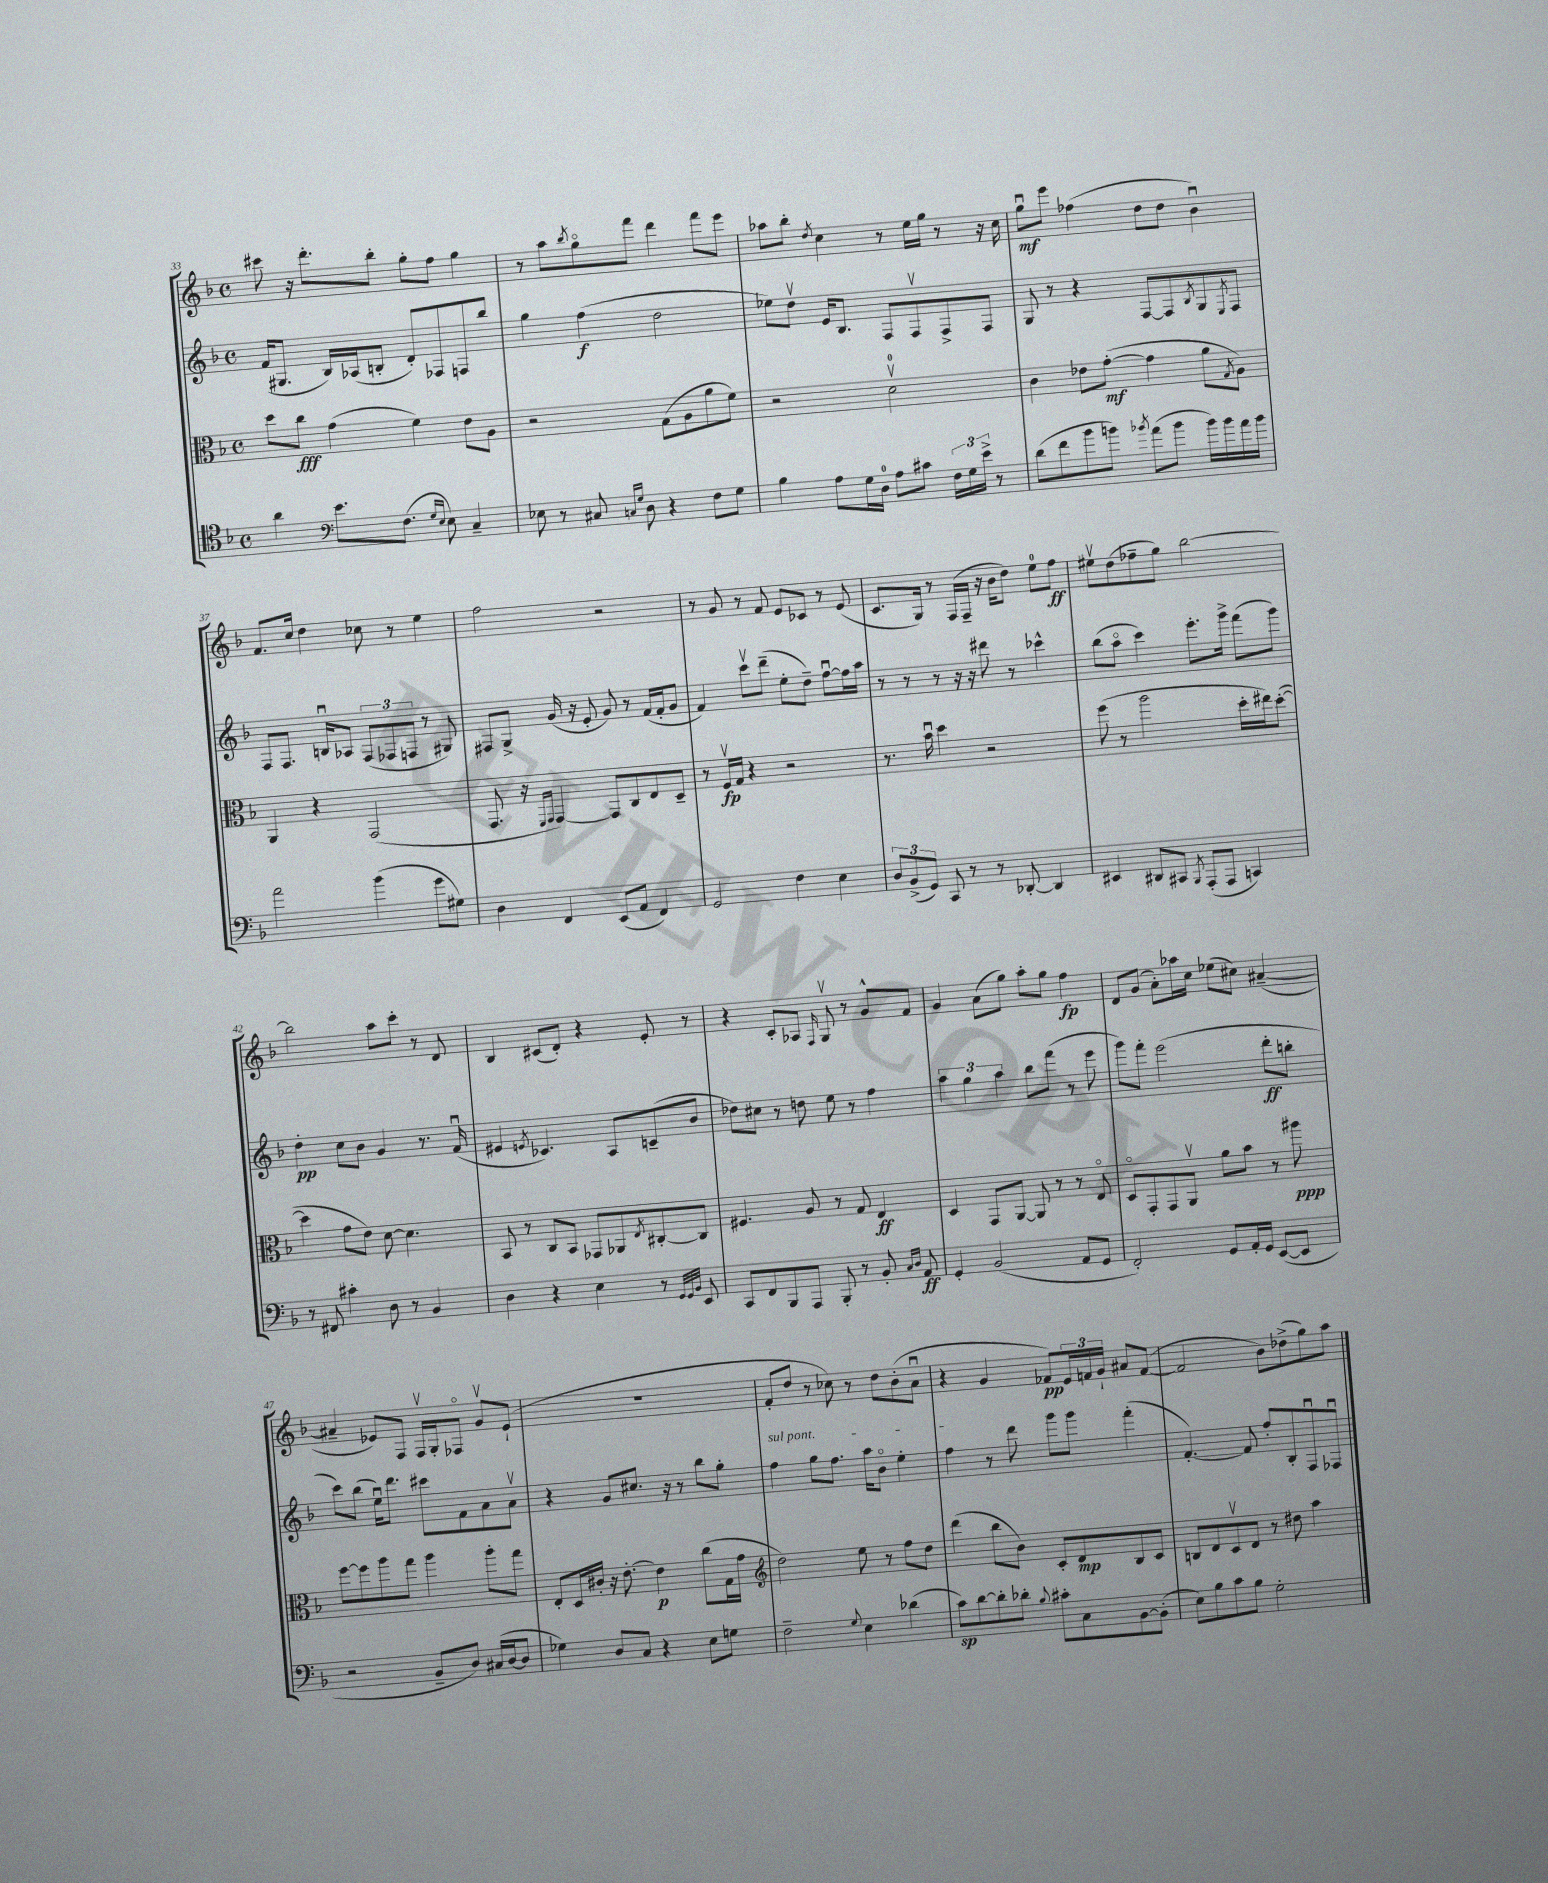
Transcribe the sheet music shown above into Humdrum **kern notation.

**kern	**kern	**kern	**kern
*staff4	*staff3	*staff2	*staff1
*clefC4	*clefC3	*clefG2	*clefG2
*k[b-]	*k[b-]	*k[b-]	*k[b-]
*M4/4	*M4/4	*M4/4	*M4/4
*met(c)	*met(c)	*met(c)	*met(c)
4a	8dd	(16f	8ccc#
.	.	8.G#	.
.	8cc	.	16r
.	.	.	8.ddd'
*clefF4	*	*	*
8.e	(4g	16B-)	.
.	.	(16A-	.
.	.	8B'	8bb-'
(8.F	.	.	.
.	4f)	8d')	8gg'
16qqG	.	.	.
16qqE	.	.	.
8E)	.	8F-	8ff
4C~	8e	8F	4gg
.	8A	8bb-	.
=	=	=	=
8E-	2r	4gg	8r
8r	.	.	8aa
.	.	.	8qbb-
8C#	.	(4ff	8ggo
16qqC	.	.	.
16qqG	.	.	.
8D	.	.	8fff
4r	(8G	2dd	4ddd
.	8A	.	.
8F	8a	.	8fff
8G	8f)	.	8eee
=	=	=	=
4B-	2r	8ee-)	8aa-
.	.	8ddv	8bb-'
.	.	.	8qdd
8A	.	16e	4cc
.	.	8.B-	.
16G	.	.	.
16D	.	.	.
8A	2dv	8F	8r
8c#	.	8Fv	16ee
.	.	.	16gg
24F	.	8F^	8r
24G	.	.	.
24e^	.	.	.
8r	.	8F	16r
.	.	.	16cc
=	=	=	=
(8d	4c	8G	8ggu
8f	.	8r	8eee
8b-	8e-	4r	(4ff-
8b)	([8g'	.	.
8qb-	.	.	.
(8a	4g]	[8F	8dd
8b-	.	8F]	8dd
.	.	8qB-	.
16b-)	8a	8G	4b-u)
16b-	.	.	.
.	8qG	8qE	.
16a	8A)	8F	.
16b-	.	.	.
=	=	=	=
2a	4AA	8F	8.f
.	.	8.F	.
.	.	.	16cc
.	4r	.	4dd
.	.	16Bu	.
.	.	8A-	.
(4b-	(2GG	(12F	8cc-
.	.	12F-	.
.	.	.	8r
.	.	12F	.
8g	.	8r	4ee
8G#)	.	8G#)	.
=	=	=	=
4D	8.GG	8F#	2ff
.	.	8G^	.
.	16r	.	.
.	16qqFF	.	.
.	16qqGG	.	.
4FF	[4GG)	(16g	.
.	.	16r	.
.	.	8e'	.
(8EE	8GG]	8g)	2r
8AA	8C	8r	.
4FF)	8E	(16f	.
.	.	16f'	.
.	8D~	8g	.
=	=	=	=
2GG	8r	4f)	8r
.	16Fv	.	8g
.	16G	.	.
.	4r	8cccv	8r
.	.	(8ddd~	8f
4F	2r	8ee'	8e
.	.	8dd~)	8c-
4E	.	[8ffu	8r
.	.	16ff]	(8e
.	.	16aa	.
=	=	=	=
12D	8.r	8r	8.c
(12BB-^	.	.	.
.	.	8r	.
12GG)	.	.	.
.	16b-u	.	16G)
8CC	4dd	8r	8r
8r	.	16r	(16F
.	.	16r	16F~
8r	2r	8ddd#	16r
.	.	.	16b-
[8DD-'	.	8r	8dd)
4DD-]	.	4ccc-^^	8ee
.	.	.	8ff
=	=	=	=
4EE#	(8ff	(8bb-	8ee#v
.	8r	8aao	(8dd
8DD#	2aa	4ccc)	8ff-~
8CC#	.	.	8gg)
8qBBB-	.	.	.
(8AAA'	.	8.eee'	[2bb-
8AAA	.	.	.
.	.	16ggg^	.
4CC)	16dd'	(8fff	.
.	16ee#)	.	.
.	([8dd'	8ggg)	.
=	=	=	=
8r	4dd]	4dd'	2bb-]
8FF#	.	.	.
4c#'	8g	8cc	.
.	8e)	8b-	.
8D	[8d	4g	8aa
8r	4.d]	.	8ccc'
4BB-	.	8.r	8r
.	.	.	8d
.	.	(16fu	.
=	=	=	=
4D	8BB-	4e#	4B-
.	8r	.	.
.	.	8qe	.
4r	8C	4.c-)	(8c#
.	8BB-	.	8d')
4E	8GG-	.	4r
.	8AA-	8A	.
.	8qE	.	.
8r	[8C#'	(8c~	8e'
32qqGG	.	.	.
32qqGG	.	.	.
32qqBB-	.	.	.
8EE	8C#]	8b-	8r
=	=	=	=
8CC	4.F#	8dd-)	4r
8FF	.	8cc#	.
8BBB-	.	8r	8c'
8AAA	8A	8dd	8A-
.	.	.	16qqF
8BBB-'	8r	8ee	8Gv
8r	8G	8r	8r
8BB-'	4E	4ff	8g^^
16qqC	.	.	.
16qqD	.	.	.
8AA	.	.	8f
=	=	=	=
4GG'	4D	6aa	4g
.	.	6gg	.
(2BB-	8GG	.	(8a
.	.	6aa	.
.	[8AA	.	8gg)
.	8AA]	8bb-	8aa'
.	8r	(8fff	8gg
8AA	8r	8r	4ff
8GG	8Eo	8eee	.
=	=	=	=
2FF')	8Do	8ggg)	8d
.	8GG'	8fff'	(8g
.	8GG	(2eee	8a')
.	8AAv	.	16aa-
.	.	.	16cc
8GG	8a	.	(8ee-
16AA'	8b-	.	8cc#)
16GG	.	.	.
([8EE	8r	8ddd'	([4a#~
8EE]	8aa#	8bb'	.
=	=	=	=
2r	[8ff	8ccc)	4a#~]
.	8ff]	(8bb-	.
.	8aa	16eeu)	8e-)
.	.	8.ddd	.
.	8gg	.	8F
8BB-~	4aa	8ccc#	16Fv
.	.	.	16G'
8D)	.	8f	8F-o
(16C#	8aa'	8a	8gv
[16D	.	.	.
8D]	8gg	8av	(8e-`
=	=	=	=
4G-)	8E'	4r	1r
.	16D	.	.
.	16c#'	.	.
8D	16r	8g	.
.	[8.e'	.	.
8C	.	8.cc#	.
4r	4e]	.	.
.	.	16r	.
.	.	8r	.
8E	(8cc	8bb-	.
8G	16G	8gg'	.
.	16g	.	.
=	=	=	=
*	*clefG2	*	*
2F~	2dd)	4ff	8f'
.	.	.	8dd
.	.	8gg	8r
.	.	8.ff	8cc-)
8qqG	.	.	.
4E	8ee	.	8r
.	.	16aa	.
.	8r	8b-o	8dd
(4d-	8ff	4ee'	(8b-'
.	8dd	.	8au
=	=	=	=
8c)	(4ddd	4ff	4r
[8d	.	.	.
8d']	8bb-	8r	4g
8d-'	8b-)	8ddd	.
8qqB-	.	.	.
8c#'	8c'	8ggg	8f-)
8C	8d	8ggg	24e
.	.	.	24f
.	.	.	24g`
[8BB-	8B-	(4fff'	8a#
(8BB-']	8c	.	([8f
=	=	=	=
8E)	8B	[4.f')	2f]
8B-	8d	.	.
8c	8cv	.	.
8B-	8d	8f]	.
2G'	8r	8ff'	8b-)
.	8dd#	8B-'	(8dd-^
.	4aa	8Fu	8gg)
.	.	8F-u	8aa
==	==	==	==
*-	*-	*-	*-
